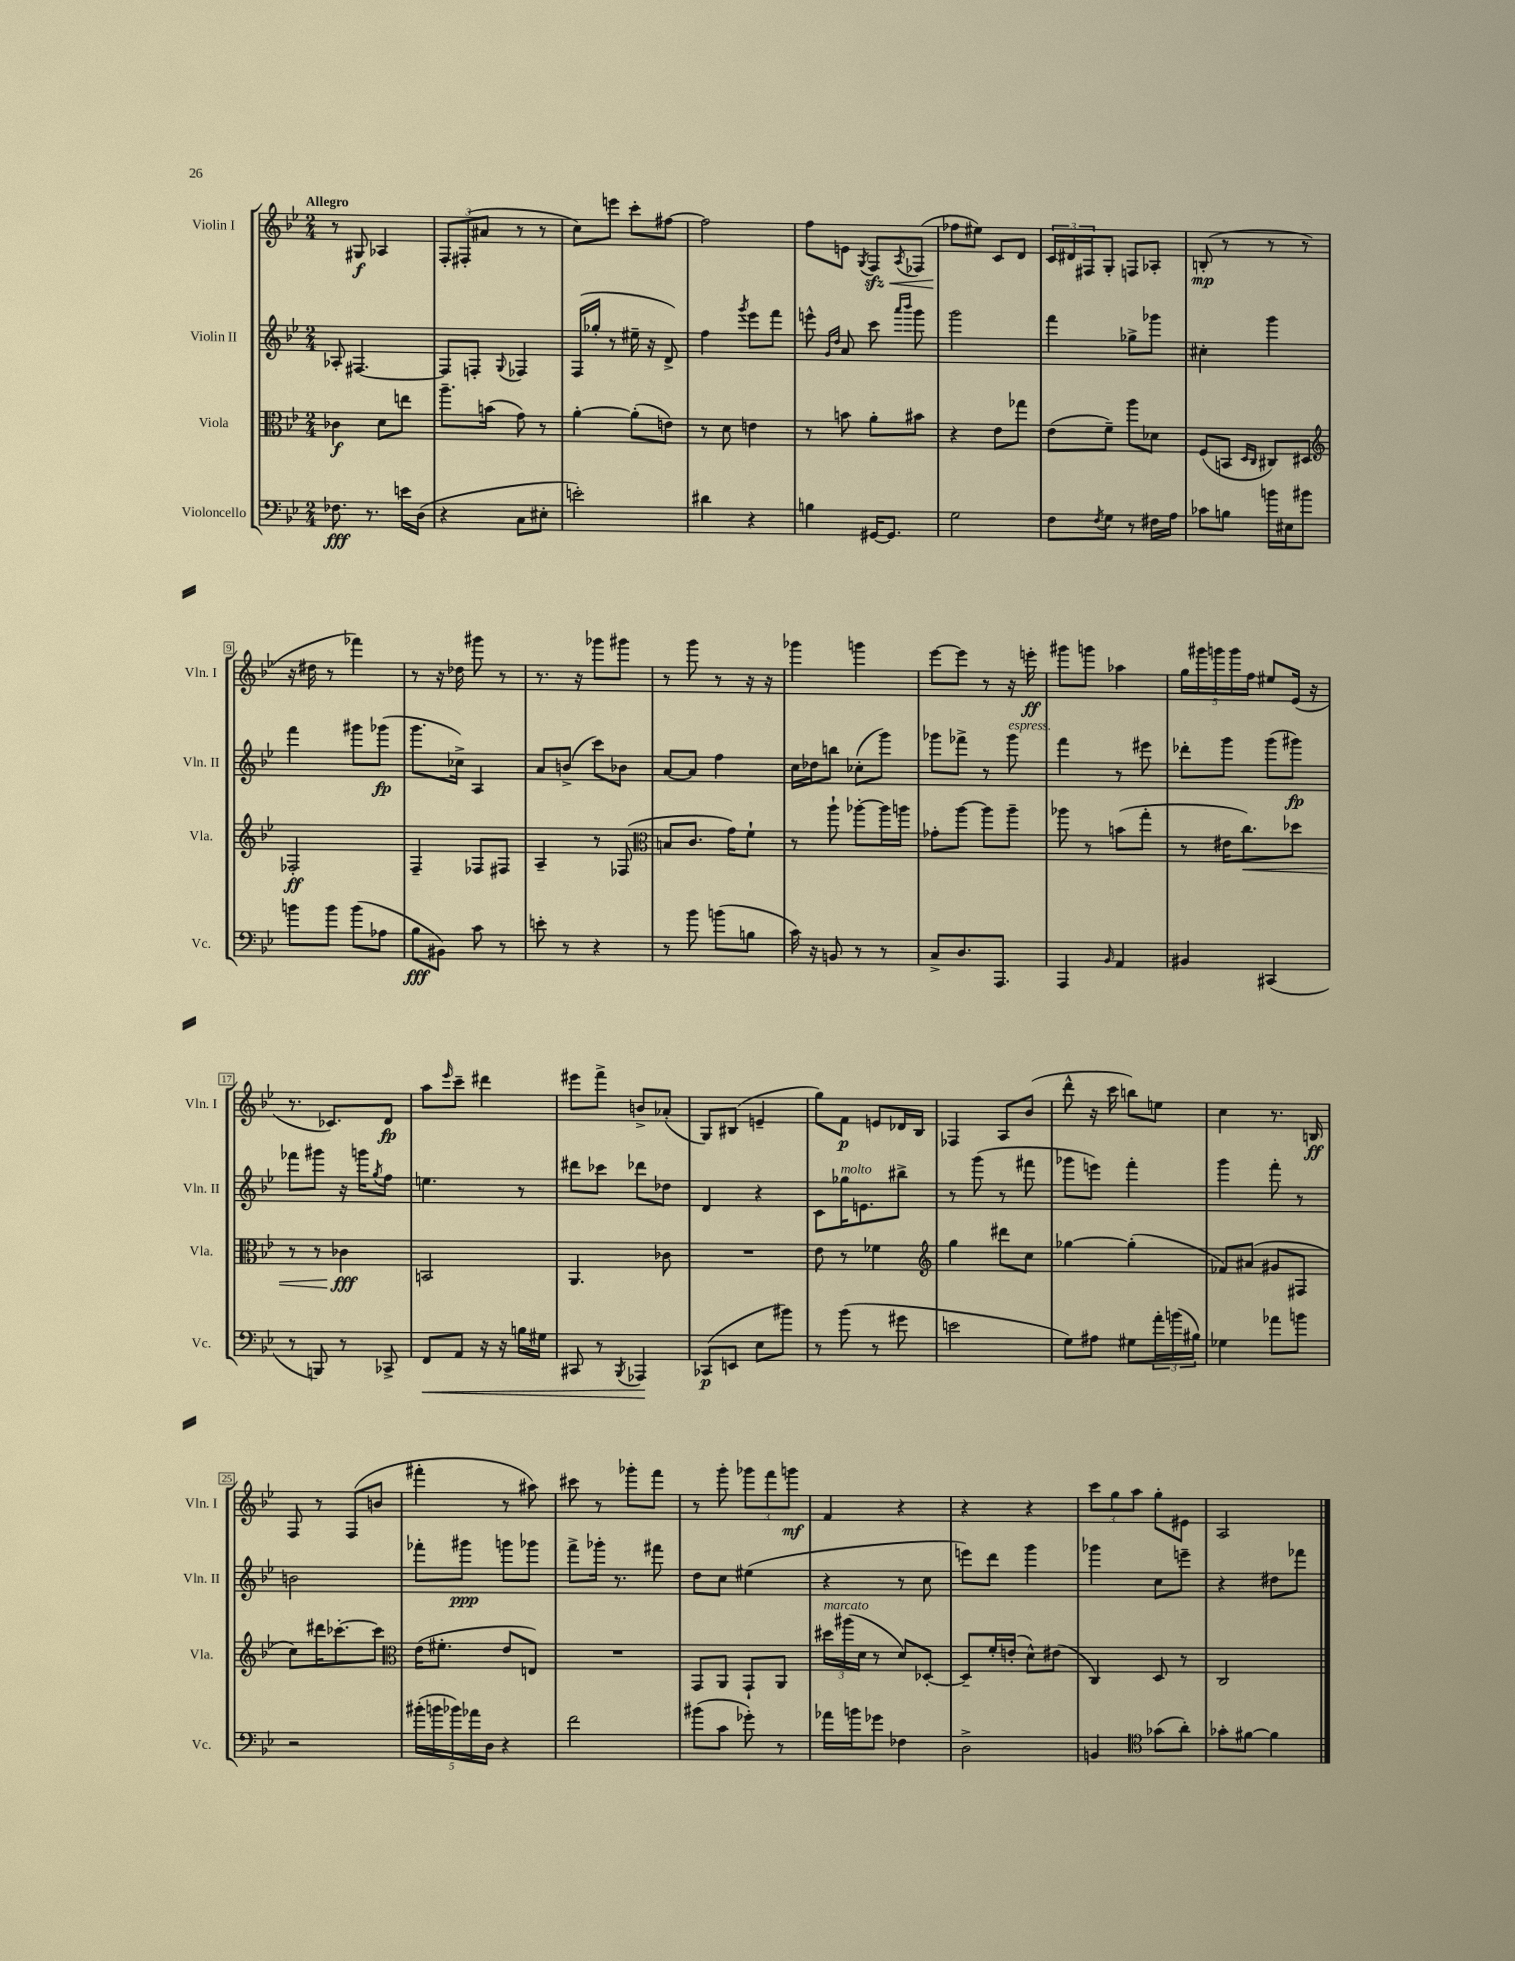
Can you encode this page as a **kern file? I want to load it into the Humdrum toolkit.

**kern	**kern	**kern	**kern
*staff4	*staff3	*staff2	*staff1
*clefF4	*clefC3	*clefG2	*clefG2
*k[b-e-]	*k[b-e-]	*k[b-e-]	*k[b-e-]
*M2/4	*M2/4	*M2/4	*M2/4
8.F-	4c-	8A-'	8r
.	.	[4.F#	8G#
8.r	.	.	.
.	8d	.	4A-
16e	8ee	.	.
(16D	.	.	.
=	=	=	=
4r	8.aa~	8F#]	12F'
.	.	.	(12F#'
.	.	8F'	.
.	.	.	12a#
.	(16b	.	.
.	.	8qqG	.
8C	8g)	4F-	8r
8E#'	8r	.	8r
=	=	=	=
2e')	[4a'	(16F	8cc)
.	.	16gg-'	.
.	.	8r	8eee
.	(8a']	16ee#~	8ccc'
.	.	16r	.
.	8e)	8d^)	[8ff#
=	=	=	=
4d#	8r	4ff	2ff#]
.	8d	.	.
.	.	8qggg	.
4r	4e	8eee-	.
.	.	8fff	.
=	=	=	=
4B	8r	8eee^^	8ff
.	.	16qqg	.
.	.	16qqdd	.
.	8b	8a	8e
.	.	.	8qG
[16GG#	8a'	8ccc	8F
8.GG#]	.	.	.
.	.	16qqaaa	.
.	.	16qqbbb-	8qA
.	8b#	8ggg	(8F-
=	=	=	=
2G	4r	2ggg	8ff-
.	.	.	8ee#)
.	8e-	.	8c
.	8gg-	.	8d
=	=	=	=
8F	(8e-	4fff	24c
.	.	.	24d#
.	.	.	24F#
8qF	.	.	.
8G	8f~)	.	8G'
8r	8aa	8gg-^	8F
16F#	8d-	8ggg-	8A-'
16A	.	.	.
=	=	=	=
8c-	(8F	4cc#'	(8B'
8B	8BB	.	8r
.	16qqD	.	.
.	16qqC	.	.
16b	8C#)	4ggg	8r
16E#	.	.	.
8b#	8D#	.	8r
=	=	=	=
*	*clefG2	*	*
8b	2F-'	4fff	16r
.	.	.	16dd#
8b	.	.	8r
(8b	.	8ggg#	4fff-)
8A-	.	(8ggg-	.
=	=	=	=
8B-	4F~	8.ggg	8r
8BB#)	.	.	16r
.	.	16cc-^)	16dd-
8c	8F-	4A	8ggg#
8r	8F#	.	8r
=	=	=	=
8e'	4A~	8a	8.r
8r	.	(8b^	.
.	.	.	16r
4r	8r	8ccc)	8ggg-
.	(8F-	8b-	8ggg#
=	=	=	=
*	*clefC3	*	*
8r	8B	[8a	8r
8b-	8.c	8a]	8ggg
(8b	.	4ff	8r
.	16g)	.	.
8B	8f`	.	16r
.	.	.	16r
=	=	=	=
16c)	8r	16cc	4ggg-
16r	.	16dd-	.
8BB	8aa`	8bb	.
8r	[8aa-'	(8cc-'	4ggg
8r	16aa-]	8ggg)	.
.	16aa	.	.
=	=	=	=
8C^	8g-'	8ggg-	[8eee-
8.D	[8aa	8fff-^	8eee-]
.	8aa]	8r	8r
8.AAA	.	.	.
.	8aa~	8ggg-	16r
.	.	.	16eee'
=	=	=	=
4AAA	8aa-	4fff	8ggg#
.	8r	.	8ggg
16qqBB-	.	.	.
4AA	(8b	8r	4aa-
.	8gg'	8eee#	.
=	=	=	=
4BB#	8r	8ddd-'	20gg
.	.	.	20ggg#
.	.	.	20ggg
.	16e#	8ggg	.
.	.	.	20ggg
.	8.cc)	.	.
.	.	.	20ff
(4CC#	.	(8ggg	8ee#
.	8dd-	8ggg#)	(16e-
.	.	.	16r
=	=	=	=
8r	8r	8fff-	8.r
8BBB)	8r	8ggg#	.
.	.	.	8.c-)
8r	4c-	16r	.
.	.	16ggg	.
.	.	8qgg	.
8CC-^	.	8ff	8d
=	=	=	=
8FF	2BB	4.ee	8aa
.	.	.	16qqeee-
8AA	.	.	8ccc~
16r	.	.	4ddd#
16r	.	.	.
16B	.	8r	.
16G#	.	.	.
=	=	=	=
8CC#	4.AA	8ddd#	8eee#
8r	.	8ccc-	8fff^
8qBBB-	.	.	.
4AAA-	.	8ddd-	8b^
.	8c-	8dd-	(8a-'
=	=	=	=
(8CC-	2r	4d	8G)
8EE	.	.	(8B#
8E-	.	4r	4e~
8b#)	.	.	.
=	=	=	=
8r	8e-	8c	8gg)
(8b-	8r	16gg-	8f
.	.	8.e	.
8r	4f-	.	8e
8g#	.	8bb#^	16d-
.	.	.	16B-
=	=	=	=
*	*clefG2	*	*
2e	4gg	8r	4F-
.	.	(8ggg	.
.	8ddd#	8r	8A
.	8cc	8fff#	(8b-
=	=	=	=
8G)	[4gg-	8ggg-	8ddd^^
8A#	.	8eee)	16r
.	.	.	16ccc
8G#	(4gg-']	4fff'	8bb)
24a'	.	.	8ee
(24b	.	.	.
24B#)	.	.	.
=	=	=	=
4G-	8f-)	4ggg	4cc
.	(8a#	.	.
8a-	8g#	8fff'	8.r
8b	8F#	8r	.
.	.	.	16B
=	=	=	=
2r	8cc)	2b	8F
.	16ddd#	.	8r
.	[8.ccc-'	.	.
.	.	.	(8F
.	8ccc-]	.	8b
=	=	=	=
*	*clefC3	*	*
(20b#'	(16e-	8fff-'	4fff#'
20b	.	.	.
.	8.f#'	.	.
20b-)	.	.	.
.	.	8ggg#	.
20a-	.	.	.
20D	.	.	.
4r	8e-	8ggg	8r
.	8E)	8ggg-	8aa#)
=	=	=	=
2f	2r	8fff^	8ccc#
.	.	16ggg-'	8r
.	.	8.r	.
.	.	.	8ggg-'
.	.	8fff#	8fff
=	=	=	=
(8b#	8GG	8dd	8r
8c	8AA	8cc	8ggg'
8g-')	8GG`	(4ee#	12ggg-
.	.	.	12fff
8r	8AA	.	.
.	.	.	12ggg
=	=	=	=
16a-	24dd#	4r	4f
.	(24aa#	.	.
16b	.	.	.
.	24d	.	.
8g-	8r	.	.
4F-	8d)	8r	4r
.	[8D-'	8cc	.
=	=	=	=
2D^	8D-~]	8eee)	4r
.	16f'	8ddd	.
.	(16e'	.	.
.	8d^^)	4ggg	4r
.	(8e#	.	.
=	=	=	=
4BB	4C)	4ggg-	12ccc
.	.	.	12gg
.	.	.	12aa
*clefC4	*	*	*
(8g-	8D	8cc	8gg'
8a')	8r	8eee~	8e#
=	=	=	=
8g-'	2C	4r	2A
[8f#	.	.	.
4f#]	.	8dd#	.
.	.	8fff-	.
==	==	==	==
*-	*-	*-	*-
